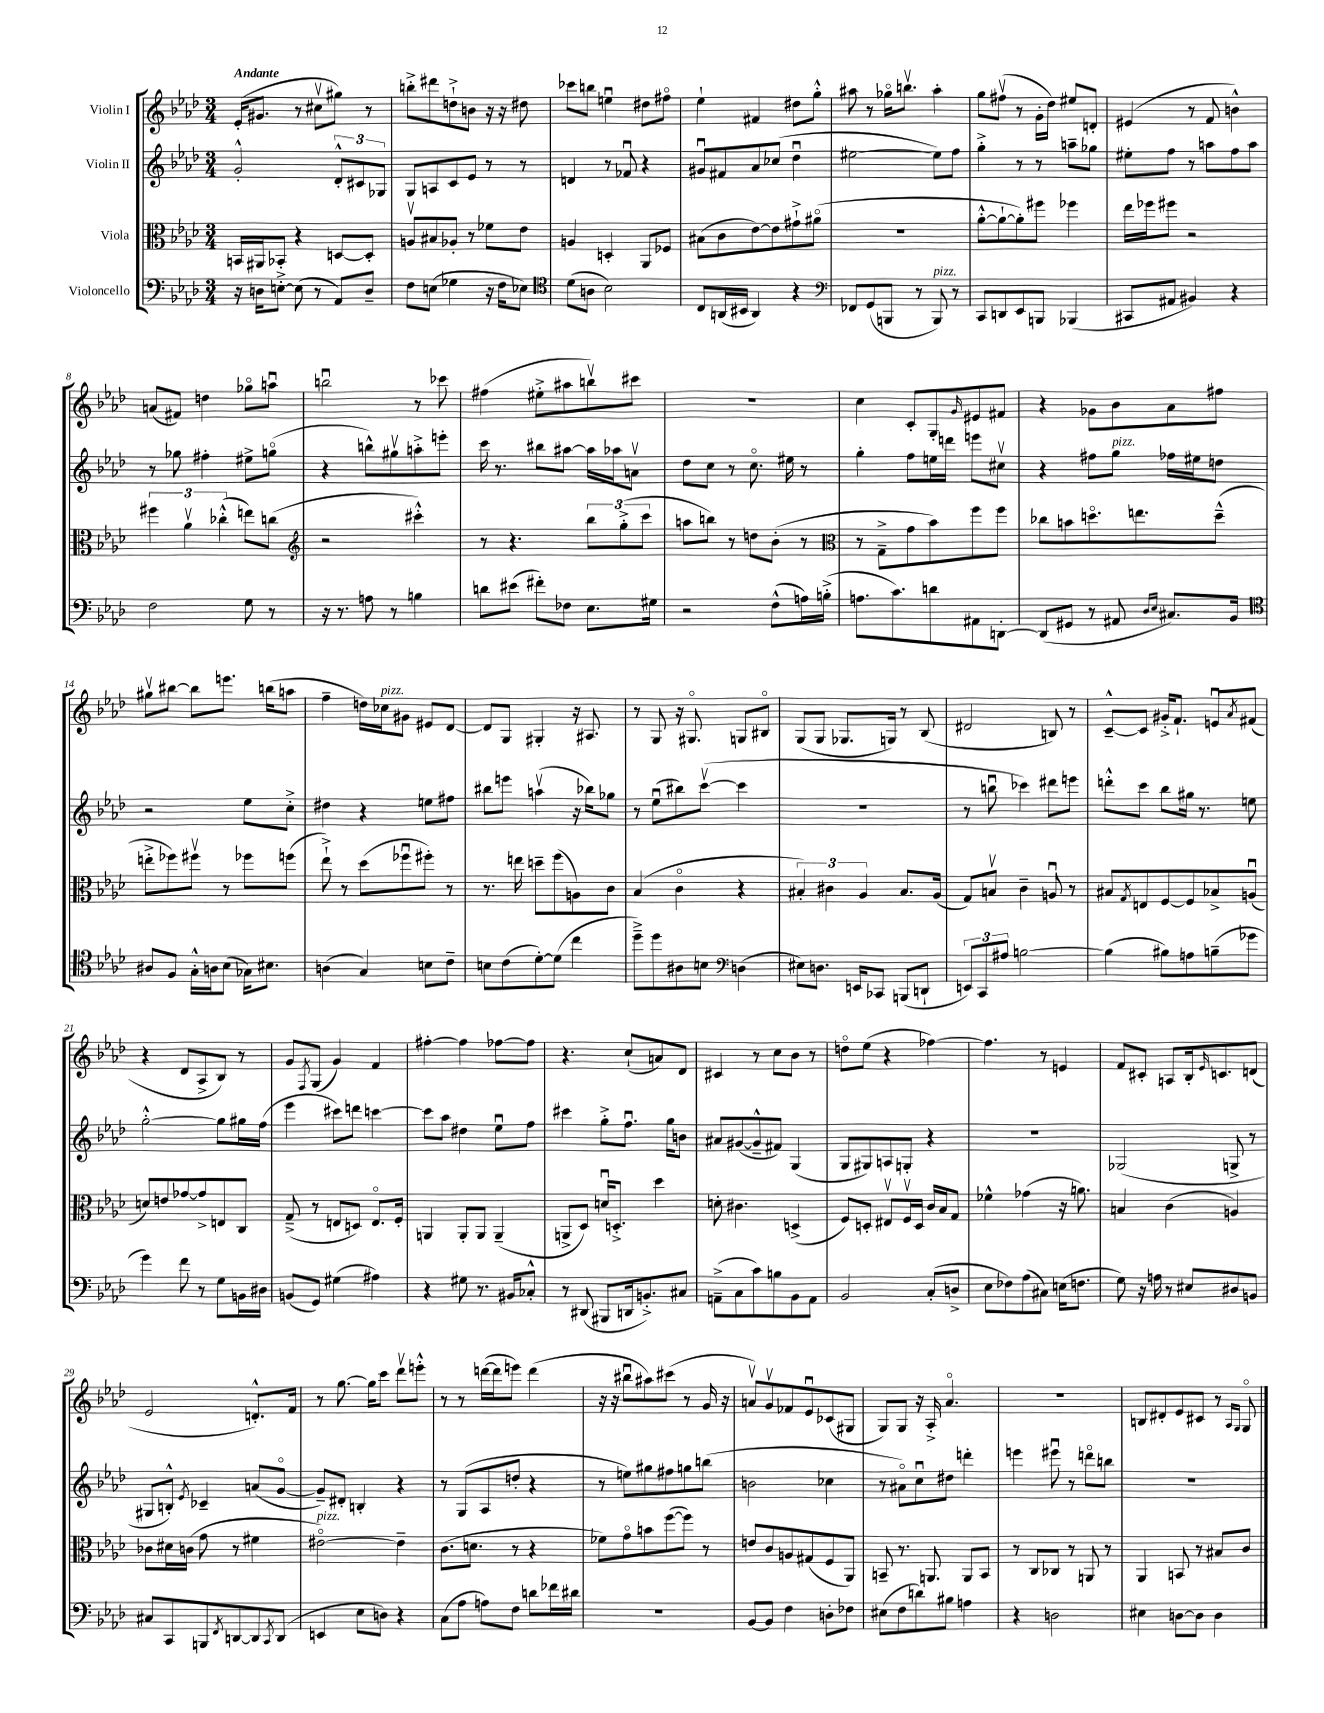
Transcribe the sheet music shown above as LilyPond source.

<<
\new StaffGroup <<
\new Staff = "s0" \with { instrumentName = "Violin I" } {
    \clef treble \key aes \major \numericTimeSignature \time 3/4 \tempo "Andante"
    ees'16-.( gis'8. r8 cis''8\upbow gis''8) r8 |
    b''8-.-> dis'''8 d''8-!-> b'8 r16 r16 dis''8 |
    ces'''8 b''8 e''4\downbow dis''8 fis''8\flageolet |
    ees''4-! fis'4 dis''8 g''8-.-^ |
    ais''8 r8 ges''16\flageolet b''8.\upbow ais''4-. |
    g''8 fis''8\upbow( r8 g'16-. des''16) eis''8 d'8-. |
    eis'4( r8 f'8 b'4-^) |
    a'8( fis'8) d''4 ges''8\flageolet a''8\downbow |
    b''2\downbow r8 ces'''8 |
    fis''4( eis''8-.-> ais''8 b''8\upbow) cis'''8 |
    R2. |
    c''4 c'8-. g8-. \grace { g'16 } eis'8 fis'8 |
    r4 ges'8 bes'8 aes'8 fis''8 |
    gis''8\upbow bis''8~ bis''8 e'''8. b''16( a''8 |
    f''4-- d''16) ces''16^\markup { \italic "pizz." } gis'8 eis'8 des'8~ |
    des'8 g8 gis4-. r16 ais8. |
    r8 g8 r16 gis8.\flageolet g8 bis8\flageolet |
    g8( g8 ges8. g16) r8 bes8( |
    dis'2 b8) r8 |
    c'8~---^ c'8 gis'16-.-> f'8.-! e'8\downbow \acciaccatura { aes'8 } fis'8( |
    r4 des'8 aes8-> bes8) r8 |
    g'8 \acciaccatura { f8 } g8( g'4) f'4 |
    fis''4~-. fis''4 fes''8~ fes''8 |
    r4. c''8-!( a'8) des'8 |
    cis'4 r8 c''8 bes'8 r8 |
    d''8\flageolet ees''8( r4 fes''4~) |
    fes''4. r8 e'4 |
    f'8 cis'8-. a8 bes16-. \grace { ees'16 } c'8. d'8( |
    ees'2 d'8.-.-^) f'16 |
    r8 g''8.~ g''16 c'''8 des'''8\upbow e'''8-.-^ |
    r8 r8 d'''16~( d'''16 e'''8) d'''4( |
    r16 r16 bis''8\downbow ais''8) cis'''8( r8 g'16 r16 |
    a'8\upbow) g'8\upbow fes'8 ees'8\downbow ces'8( gis8 |
    g8) g8 r16 aes16-.-> aes'4.\flageolet |
    R2. |
    b8 dis'8-. ees'8 cis'8 r8 \grace { aes16 g16 } g8\flageolet \bar "|." |
}
\new Staff = "s1" \with { instrumentName = "Violin II" } {
    \clef treble \key aes \major \numericTimeSignature \time 3/4
    g'2-.-^ \tuplet 3/2 { des'8-.-^ cis'8 ges8 } |
    g8 a8 c'8 ees'8 r8 r8 |
    d'4 r8 fes'8\downbow r4 |
    gis'8\downbow fis'8 aes'8 ces''8( des''4\downbow |
    eis''2~ eis''8) f''8 |
    g''4-.-> r8 r8 a''8-- ges''8 |
    eis''8-. f''8 r8 a''8 f''8 a''8 |
    r8 ges''8 fis''4-. eis''8-> g''8\flageolet( |
    r4 b''8-^) gis''8\upbow a''8-.-> e'''8-. |
    c'''16 r8. bis''8 ais''8~ ais''16 aes''16 a'8\upbow |
    des''8 c''8 r8 c''8.\flageolet eis''16 r8 |
    g''4-. f''8 e''16 d'''16 e'''8 cis''8\upbow |
    r4 fis''8 g''8^\markup { \italic "pizz." } fes''16 eis''16 d''8 |
    r2 ees''8 c''8-.-> |
    dis''4 r4 e''8 fis''8 |
    bis''8 e'''8 a''4\upbow( r16 bes''16) ges''8 |
    r8 ees''8\downbow( bis''8) c'''8~\upbow( c'''4 |
    R2. |
    r8 b''8\downbow ces'''4) dis'''8 e'''8 |
    d'''8-.-^ c'''8 bes''8 gis''16 r8. e''8 |
    g''2~-.-^ g''8 gis''16 f''16( |
    ees'''4 cis'''8) d'''8 c'''4~ |
    c'''8 aes''8 dis''4 ees''8\downbow f''8 |
    cis'''4 g''8-.-> f''8.\downbow g''16 b'8 |
    ais'8 gis'8~( gis'8---^ fis'8) g4( |
    g8 gis8) a8 g8-. r4 |
    R2. |
    ges2( g8-> r8 |
    gis8 b8-.-^) \acciaccatura { ees'8 } ces'4-- a'8( g'8~\flageolet |
    g'8--) dis'8-. b4-. r4 |
    r8 g8( aes8 d''8-. r4 |
    r8 e''8) gis''8 fis''8 g''8 b''8( |
    b'2 ces''4 |
    r8 ais'8\flageolet) c''8\downbow dis''8 d'''4-. |
    e'''4 eis'''8\downbow r8 d'''8\flageolet b''8 |
    R2. \bar "|." |
}
\new Staff = "s2" \with { instrumentName = "Viola" } {
    \clef alto \key aes \major \numericTimeSignature \time 3/4
    b,16 ais,16 bes,8-.-> r4 d8~ d8-. |
    a8\upbow bis8 aes8-. r8 fes'8 ees'8 |
    a4 d4-. aes,8 fes8 |
    bis8( c'8 ees'8~) ees'8 gis'8-!-> ais'8\flageolet( |
    R2. |
    aes'8~-.-^ aes'8~-! aes'8-.) fis''8 fes''4 |
    ees''16 fes''16 fis''8 r2 |
    \tuplet 3/2 { fis''4 aes'4\upbow ces''4-.-^( } e''8) c''8( |
    \clef treble r2 cis'''4-.-^) |
    r8 r4. \tuplet 3/2 { bes''8 g''8-.->( c'''8 } |
    a''8 b''8) r8 d''8 bes'8-.( r8 |
    \clef alto r8 g8---> g'8 bes'8) f''8 f''8 |
    ces''8 b'8 d''8.\flageolet e''8. d''8---^( |
    e''8-.-> fes''8) fis''8\upbow r8 fes''8 f''8( |
    ees''8-!->) r8 des''8( fes''8\downbow fis''8-.) r8 |
    r8. e''16 d''8-- f''8( a8) c'8 |
    bes4( c'4\flageolet r4 |
    \tuplet 3/2 { bis4-.) cis'4 aes4 } bis8. aes16( |
    g8) b8\upbow c'4-- a8\downbow r8 |
    bis8 \acciaccatura { g8 } e8 f8~ f8 bes8-> a8\downbow( |
    d'8) e'8 ges'8~ ges'8-> e8 c8 |
    g8--->( r8 e8 d8) e8.\flageolet f16-. |
    a,4 a,8-. a,8 a,4--( |
    a,8-> des8) d'16\downbow d8.-.-> des''4 |
    d'8-. cis'4. d4->( |
    f8) d8-. eis8\upbow f16\upbow d16 c'16 bes16 g8 |
    fes'4-^ ges'4( r16 a'8.) |
    b4 c'4( a4) |
    ces'8 dis'16 c'16( g'8 r8 fis'4 |
    eis'2~\flageolet^\markup { \italic "pizz." }) eis'4-- |
    c'8.( d'8. r8 r4 |
    fes'8) g'8\flageolet b'8 f''8~( f''8) r8 |
    e'8 c'8 a8 gis8( f8 aes,8) |
    b,8-- r8. a,8. a,8 b,8 |
    r8 c8 ces8 r8 a,8 r8 |
    aes,4 b,8 r8 bis8 c'8 \bar "|." |
}
\new Staff = "s3" \with { instrumentName = "Violoncello" } {
    \clef bass \key aes \major \numericTimeSignature \time 3/4
    r16 d16 e8~-. e8( r8 aes,8) d8-- |
    f8 e8( ges4 r16 f16 ees8) |
    \clef tenor des'8( a8 bes2) |
    c8 a,16( bis,16 a,4) r4 |
    \clef bass fes,8 g,8( b,,8 r8 b,,8^\markup { \italic "pizz." }) r8 |
    c,8 d,8 ees,8 b,,8 bes,,4( |
    cis,8 ais,8 bis,4) r4 |
    f2 g8 r8 |
    r16 r8. a8 r8 b4 |
    d'8 eis'8( fis'8-.) fes8 ees8. gis16 |
    r2 f8-^( a16) b16-.->( |
    a8. c'8.) d'8 ais,8 d,8~-. |
    d,8( gis,8 r8 ais,8 \grace { des16 ees16 } cis8.) bes,16 |
    \clef tenor ais8 f8 g16-.-^ a16 bes8( ges16) bis8. |
    a4( g4) b8 c'8-- |
    b8 c'8( des'8~-.) des'8( c''4 |
    des''8--->) des''8 ais8 b8 \clef bass d4( |
    eis8) d8. e,16 ces,8 b,,8( d,8-! |
    \tuplet 3/2 { e,8) c,8 ais8 } b2~ |
    b4( bis8) a8 b8--( ges'8 |
    g'4) f'8 r8 g8 b,16 dis16 |
    b,8( g,8) gis4( ais4) |
    r4 gis8 r8. bis,16 ces8-.-^ |
    r8 dis,8( bis,,8 d,16 b,8.-.->) cis8 |
    a,8--->( c8 c'8) b8 bes,8 a,8 |
    bes,2 c8-.( d8-> |
    ees8 fes8) aes8( cis8) e16( f8. |
    g8) r16 a16 r8 eis8 dis8 b,8 |
    cis8 c,8 b,,8 \acciaccatura { f,8 } d,8~ d,8 \acciaccatura { c,8 } d,8( |
    e,4 ees8 d8) r4 |
    c8( aes8 a8) f8 d'8 fes'16 dis'16 |
    R2. |
    bes,8~ bes,8 f4 d8-. fes8 |
    eis8( f8 d'8) bis8 a4 |
    r4 d2 |
    eis4 d8~ d8 d4 \bar "|." |
}
>>
>>
